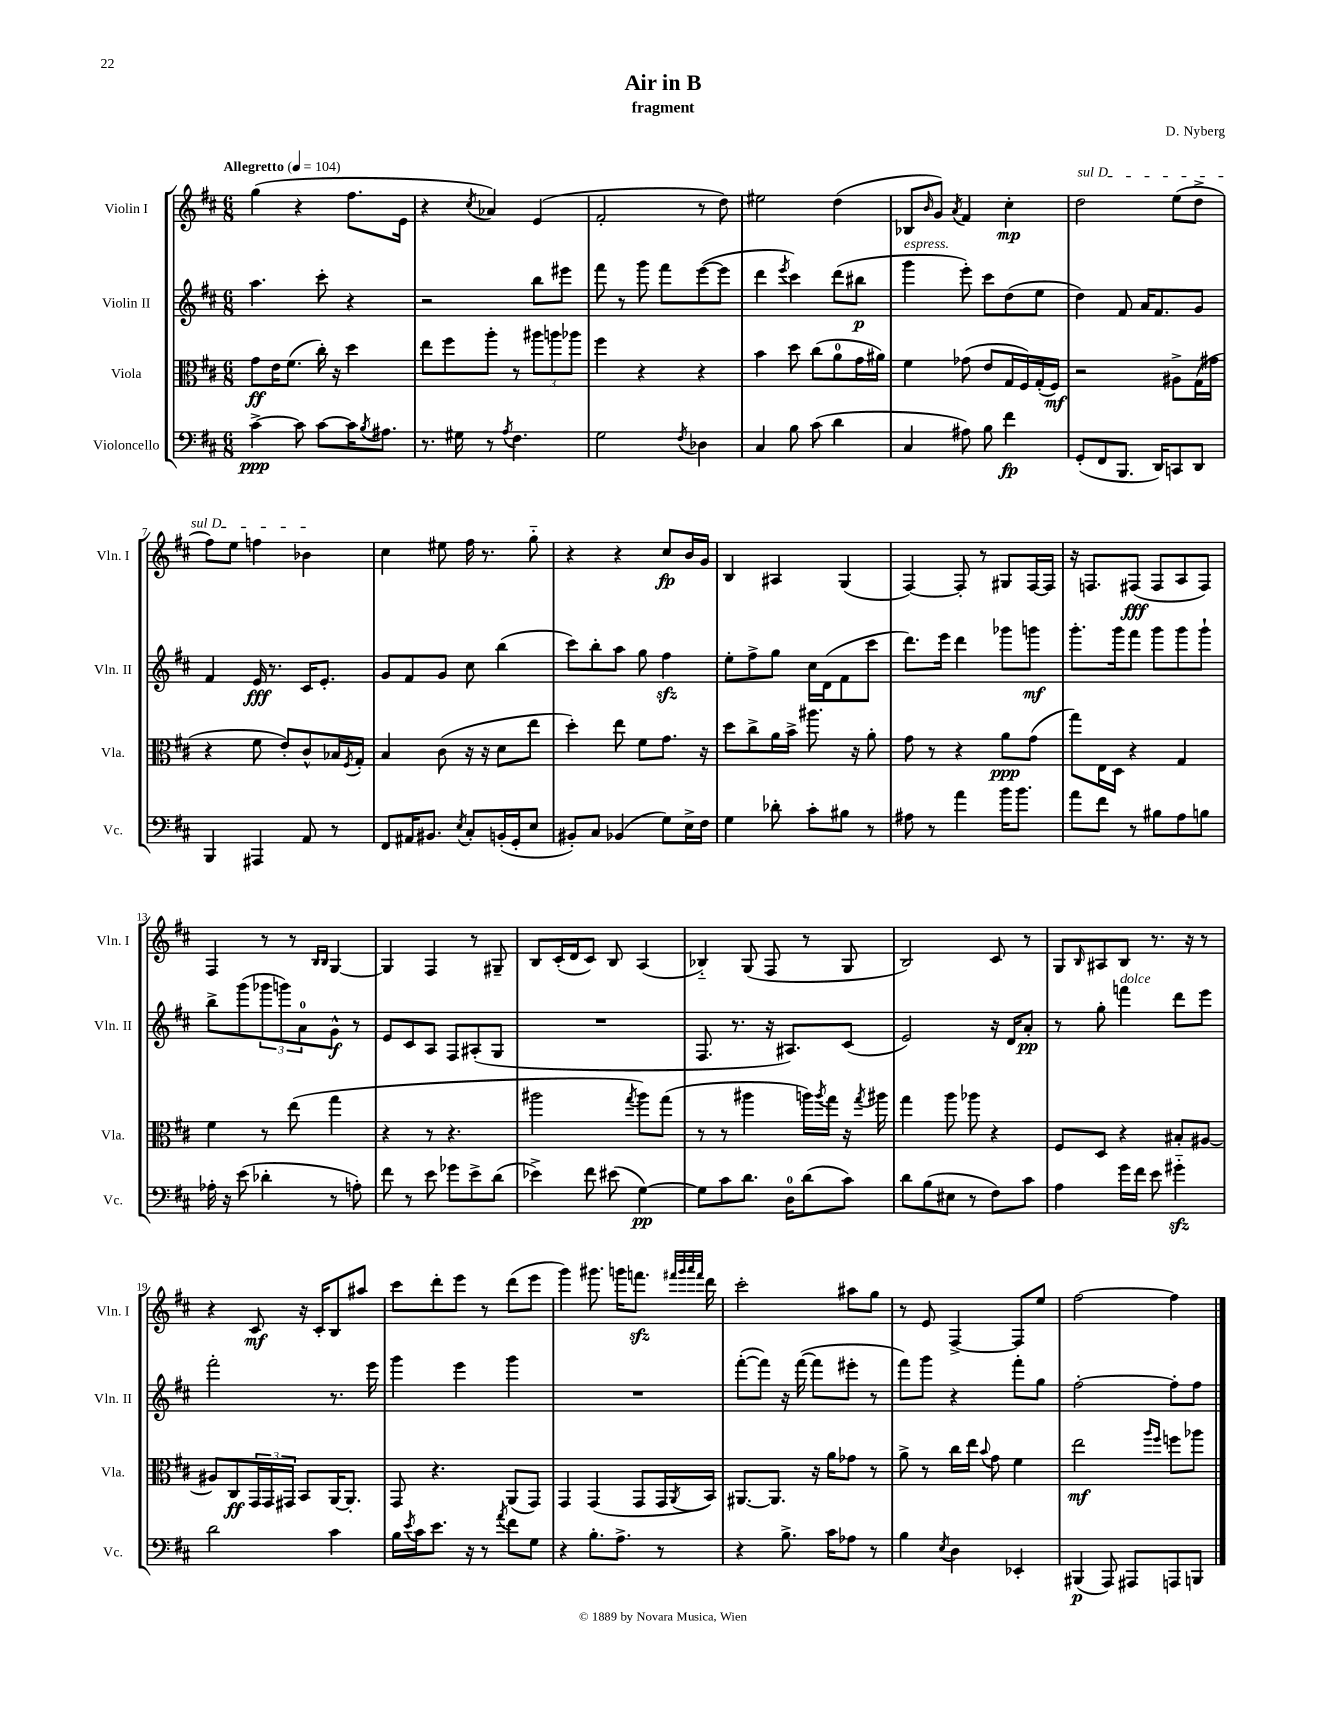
\header { title = "Air in B" composer = "D. Nyberg" subtitle = "fragment" }
<<
\new StaffGroup <<
\new Staff = "s0" \with { instrumentName = "Violin I" shortInstrumentName = "Vln. I" } {
    \clef treble \key d \major \numericTimeSignature \time 6/8 \tempo "Allegretto" 4 = 104
    g''4( r4 fis''8. e'16 |
    r4 \acciaccatura { cis''8 } aes'4) e'4( |
    fis'2-. r8 d''8) |
    eis''2 d''4( |
    bes8 \grace { b'16 } g'8) \acciaccatura { a'8 } fis'4 cis''4-.\mp |
    \once \override TextSpanner.bound-details.left.text = \markup { \italic "sul D" } d''2\startTextSpan e''8( d''8-> |
    fis''8) e''8 f''4 bes'4\stopTextSpan |
    cis''4 eis''8 fis''16 r8. g''8-_ |
    r4 r4 cis''8\fp b'16 g'16 |
    b4 ais4 g4( |
    fis4~) fis8-. r8 gis8 fis16~ fis16 |
    r16 f8. fis8\fff( fis8 a8 fis8) |
    fis4 r8 r8 \grace { b16 b16 } g4~ |
    g4 fis4 r8 gis8-- |
    b8 cis'16-.( d'16 cis'8) b8 a4( |
    bes4-_) g8( fis8 r8 g8 |
    b2) cis'8 r8 |
    g8 \grace { b16 } ais8 b8 r8. r16 r8 |
    r4 cis'8\mf r16 cis'16-. b8 ais''8 |
    cis'''8 d'''8-. e'''8 r8 d'''8( e'''8 |
    g'''4) gis'''8. g'''16 f'''8.\sfz \grace { fis'''32 g'''32 a'''32 fis'''32 } d'''16 |
    cis'''2-. ais''8 g''8 |
    r8 e'8 fis4~-> fis8 e''8 |
    fis''2~ fis''4 \bar "|." |
}
\new Staff = "s1" \with { instrumentName = "Violin II" shortInstrumentName = "Vln. II" } {
    \clef treble \key d \major \numericTimeSignature \time 6/8
    a''4. cis'''8-. r4 |
    r2 b''8 eis'''8 |
    fis'''8 r8 g'''8 fis'''8 e'''8~( e'''8 |
    d'''4 \acciaccatura { e'''8 } cis'''4) d'''8( bis''8\p |
    g'''4^\markup { \italic "espress." } e'''8-.) cis'''8 d''8( e''8 |
    d''4) fis'8 a'16 fis'8. g'8 |
    fis'4 e'16\fff r8. cis'16 e'8.-. |
    g'8 fis'8 g'8 cis''8 b''4( |
    cis'''8) b''8-. a''8 g''8 fis''4\sfz |
    e''8-. fis''8-> g''8 cis''16 d'16( fis'8 cis'''8 |
    d'''8.) e'''16 d'''4 ges'''8 g'''8\mf |
    g'''8.-. g'''16 fis'''8 g'''8 g'''8 g'''8-! |
    b''8-> g'''8( \tuplet 3/2 { ges'''8 g'''8) a'8-0 } g'8-^\f r8 |
    e'8 cis'8 a8 fis8 ais8-.( g8 |
    R2. |
    fis8. r8. r16 ais8.) cis'8( |
    e'2) r16 d'16 a'8-.\pp |
    r8 g''8-. f'''4^\markup { \italic "dolce" } d'''8 e'''8 |
    fis'''2-. r8. e'''16 |
    g'''4 e'''4 g'''4 |
    R2. |
    fis'''8~-.( fis'''8) r16 fis'''16~( fis'''8 eis'''8-. r8 |
    fis'''8) g'''8 r4 fis'''8-. g''8 |
    fis''2~-. fis''8-. fis''8 \bar "|." |
}
\new Staff = "s2" \with { instrumentName = "Viola" shortInstrumentName = "Vla." } {
    \clef alto \key d \major \numericTimeSignature \time 6/8
    g'8\ff e'16 fis'8.( cis''16-.) r16 d''4 |
    e''8 fis''8 a''8-. r8 \tuplet 3/2 { ais''8 a''8 aes''8 } |
    fis''4 r4 r4 |
    b'4 d''8 cis''8( a'8-0 g'16 ais'16) |
    fis'4 ges'8( e'8 g16 fis16) g16-.( fis16\mf) |
    r2 ais8-> g16( gis'16 |
    r4 fis'8 e'8-.) cis'8-^ bes16 \acciaccatura { fis8 } g16-. |
    b4 cis'8( r16 r16 d'8 e''8 |
    d''4-.) e''8 fis'8 g'8. r16 |
    d''8 cis''8-> a'16 b'16-> ais''8. r16 a'8-. |
    g'8 r8 r4 a'8\ppp g'8( |
    g''8) e16 d16 r4 g4 |
    fis'4 r8 e''8( g''4 |
    r4 r8 r4. |
    ais''2 \acciaccatura { g''8 } ais''8) g''8( |
    r8 r8 ais''4 a''16) \acciaccatura { a''8 } g''16 r16 \acciaccatura { g''8 } ais''16 |
    g''4 a''8 aes''8 r4 |
    fis8 d8 r4 bis8-. ais8~ |
    ais8 cis8\ff \tuplet 3/2 { g,16 g,16 gis,16 } b,8 a,16~ a,8.-. |
    g,8 r4. a,8( g,8) |
    g,4 g,4( g,8 g,16 \acciaccatura { a,8 } b,16) |
    ais,8.~ ais,8. r16 a'16 ges'8 r8 |
    a'8-> r8 cis''16 e''16 \appoggiatura { b'8 } g'8 fis'4 |
    e''2\mf \grace { a''16 fis''16 } f''8 aes''8 \bar "|." |
}
\new Staff = "s3" \with { instrumentName = "Violoncello" shortInstrumentName = "Vc." } {
    \clef bass \key d \major \numericTimeSignature \time 6/8
    cis'4~->\ppp cis'8 cis'8~ cis'16 \acciaccatura { b8 } ais8. |
    r8. gis16 r8 \acciaccatura { a8 } fis4. |
    g2 \acciaccatura { fis8 } des4 |
    cis4 b8 cis'8( d'4 |
    cis4 ais8) b8 fis'4\fp |
    g,8-.( fis,8 b,,8. d,16) c,8 d,8 |
    b,,4 ais,,4 a,8 r8 |
    fis,8 ais,16 bis,8. \acciaccatura { e8 } cis8-. b,16-.( g,16-. e8 |
    bis,8-.) cis8 bes,4( g8) e16-> fis16 |
    g4 des'8-. cis'8-. bis8 r8 |
    ais8 r8 a'4 b'16 b'8. |
    a'8 fis'8 r8 bis8 a8 b8 |
    aes16-. r16 e'8( des'4-. r8 a8-.) |
    fis'8 r8 e'8 ges'8 e'8-> d'8( |
    ees'4->) fis'8 eis'8( g4~\pp) |
    g8 cis'8 d'8. d16-0 d'8( cis'8) |
    d'8 b8( eis8 r8 fis8) cis'8 |
    a4 g'16 fis'16 e'8 gis'4-_\sfz |
    d'2 cis'4 |
    b16 \acciaccatura { e'8 } cis'16 e'8. r16 r8 \acciaccatura { a'8 } fis'8 g8 |
    r4 b8.-. a8.-> r8 |
    r4 b8.-> cis'16 aes8 r8 |
    b4 \acciaccatura { e8 } d4 ees,4-. |
    bis,,4\p( a,,8) ais,,8 a,,8 b,,8 \bar "|." |
}
>>
>>
